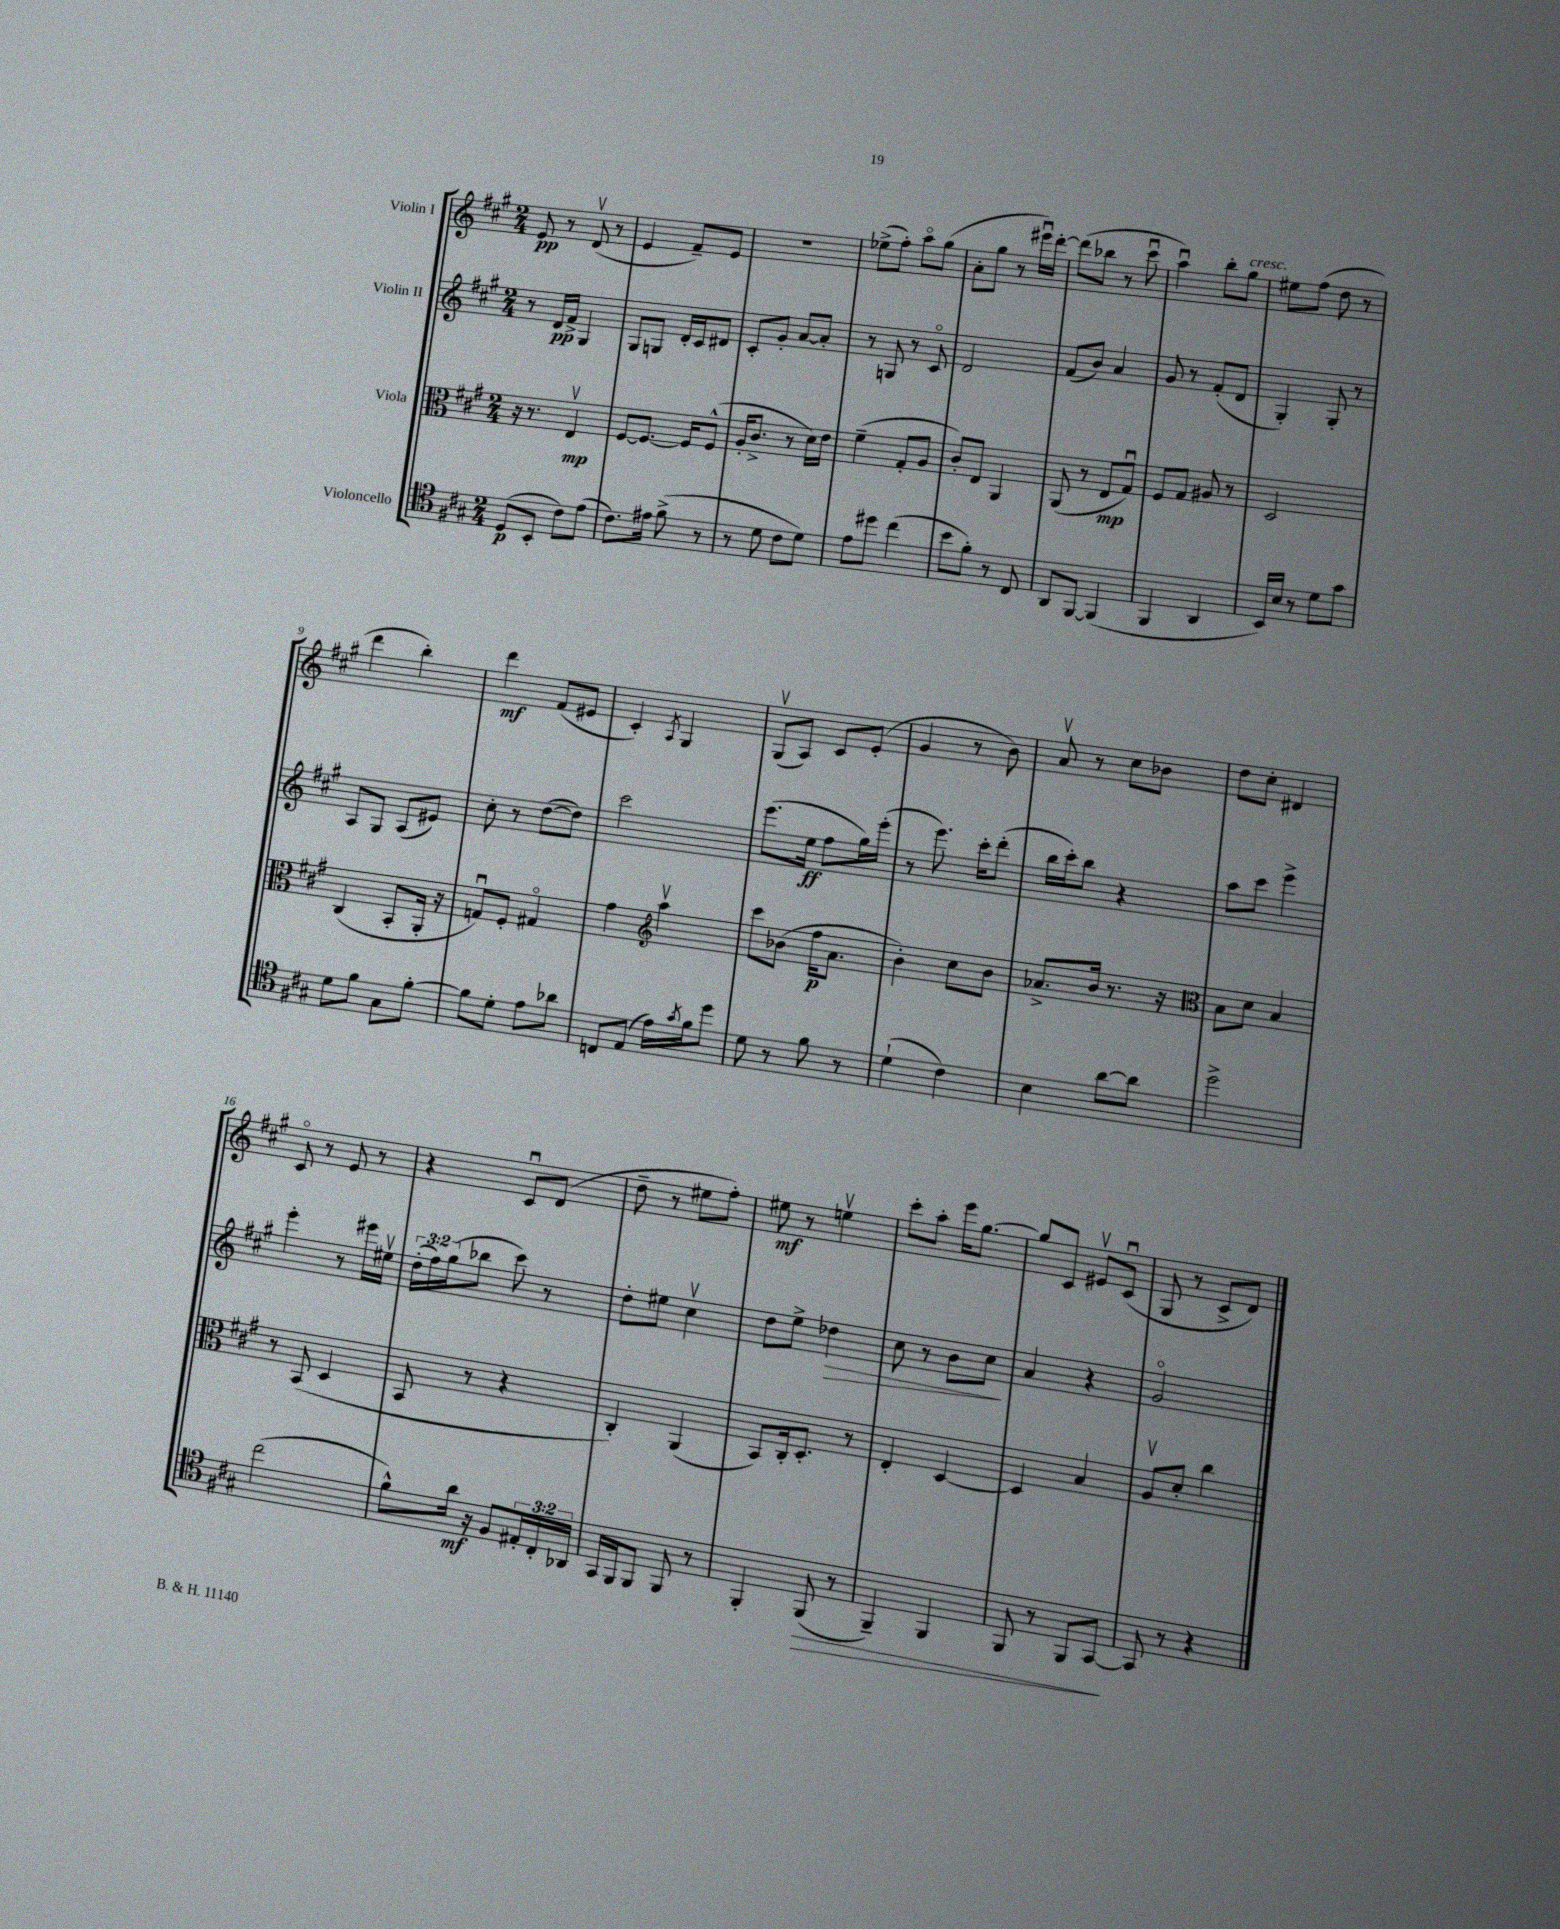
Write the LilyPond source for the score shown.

<<
\new StaffGroup <<
\new Staff = "s0" \with { instrumentName = "Violin I" } {
    \clef treble \key a \major \numericTimeSignature \time 2/4
    e'8\pp r8 d'8\upbow( r8 |
    e'4 fis'8--) e'8 |
    R2 |
    ees''8->( fis''8-.) a''8\flageolet gis''8( |
    a'8-. gis''8 r8 eis'''16\downbow) d'''16~-. |
    d'''8( bes''8 r8 cis'''8\downbow |
    a''4\downbow) b''8-. gis''8^\markup { \italic "cresc." } |
    eis''8 fis''8( d''8 r8 |
    d'''4 b''4-.) |
    d'''4\mf fis'8( eis'8 |
    cis'4-.) \acciaccatura { a8 } gis4 |
    gis8\upbow( a8) cis'8 e'8-.( |
    gis'4 r8 b'8) |
    a'8\upbow r8 cis''8 bes'8 |
    d''8 cis''8-. dis'4 |
    cis'8\flageolet r8 e'8 r8 |
    r4 cis'8\downbow d'8( |
    d''8-- r8 eis''8 fis''8-.) |
    eis''8\mf r8 e''4\upbow |
    cis'''8-. a''8-. e'''16 gis''8.~ |
    gis''8 cis'8 eis'8\upbow cis'8\downbow( |
    gis8 r8 cis'8-> d'8) \bar "|." |
}
\new Staff = "s1" \with { instrumentName = "Violin II" } {
    \clef treble \key a \major \numericTimeSignature \time 2/4 \override Staff.TupletNumber.text = #tuplet-number::calc-fraction-text
    r8 d'16\pp fis'16-> gis4 |
    gis8 g8 d'16-. cis'16 dis'8 |
    cis'8-. gis'8-. a'8~ a'8-. |
    r8 g8 r8 cis'8\flageolet |
    d'2 |
    fis'8( b'8) a'4 |
    gis'8 r8 fis'8-.( d'8 |
    gis4-.) gis8-. r8 |
    a8 gis8 a8( eis'8) |
    cis''8-. r8 d''8~( d''8) |
    cis'''2 |
    e'''8.( e''16\ff fis''8 gis''16) e'''16-.( |
    r8 e'''8.) cis'''16-. d'''8-.( |
    b''16 cis'''16-.) b''8 r4 |
    a''8 cis'''8 e'''4-> |
    e'''4-. r8 eis'''16 eis''16\upbow |
    \tuplet 3/2 { d''16-.( fis''16) gis''16( } bes''8 cis'''8) r8 |
    d''8-. eis''8 cis''4\upbow |
    d''8 e''8-> des''4\> |
    cis''8 r8 b'8 cis''8\! |
    a'4 r4 |
    gis'2\flageolet \bar "|." |
}
\new Staff = "s2" \with { instrumentName = "Viola" } {
    \clef alto \key a \major \numericTimeSignature \time 2/4
    r16 r8. e4\upbow\mp |
    fis8~ fis8.~ fis16 fis8-^( |
    a16-. cis'8.-> r8 d'16) e'16 |
    fis'4--( gis8-. a8 |
    cis'8-.) e8 a,4 |
    a,8( r8 e8\mp gis8\downbow) |
    fis8 gis8 ais8 r8 |
    d2 |
    cis4( b,8-. a,16-. r16 |
    g8\downbow) fis8-. gis4\flageolet |
    gis'4 \clef treble a''4\upbow |
    cis'''8 bes'8( fis''16\p a'8. |
    b'4-.) cis''8 b'8 |
    aes'8.-> b'16 r8. r16 |
    \clef alto b8 d'8 b4 |
    r8 b,8( d4 |
    b,8 r8 r4 |
    cis4-.) a,4( |
    b,8) cis16-. d8.-. r8 |
    e4-. d4~ |
    d4 b4 |
    a8\upbow d'8-. cis''4 \bar "|." |
}
\new Staff = "s3" \with { instrumentName = "Violoncello" } {
    \clef tenor \key a \major \numericTimeSignature \time 2/4 \override Staff.TupletNumber.text = #tuplet-number::calc-fraction-text
    d8\p( b,8-. cis'8) e'8( |
    cis'8.) eis'16 fis'8->( r8 |
    r8 d'8 cis'8 d'8) |
    e'8 dis''8 cis''4( |
    b'8 fis'8-.) r8 cis8 |
    a,8 fis,8~ fis,4( |
    fis,4 a,4 |
    b,16) b16 r8 d'8 gis'8 |
    d'8 fis'8 gis8 fis'8~-. |
    fis'8 d'8-. e'8 aes'8 |
    c8 e8( e'16) \acciaccatura { gis'8 } fis'16 d''8 |
    d'8 r8 fis'8 r8 |
    d'4-!( cis'4) |
    b4 a'8~ a'8 |
    d''2-> |
    cis''2( |
    fis'8-^) a'16\mf r16 fis8 \tuplet 3/2 { eis16-. cis16-. aes,16 } |
    gis,16 fis,16 fis,8 fis,8 r8 |
    fis,4-. fis,8\>( r8 |
    fis,4--) fis,4 |
    fis,8 r8 fis,8 gis,8~\! |
    gis,8 r8 r4 \bar "|." |
}
>>
>>
